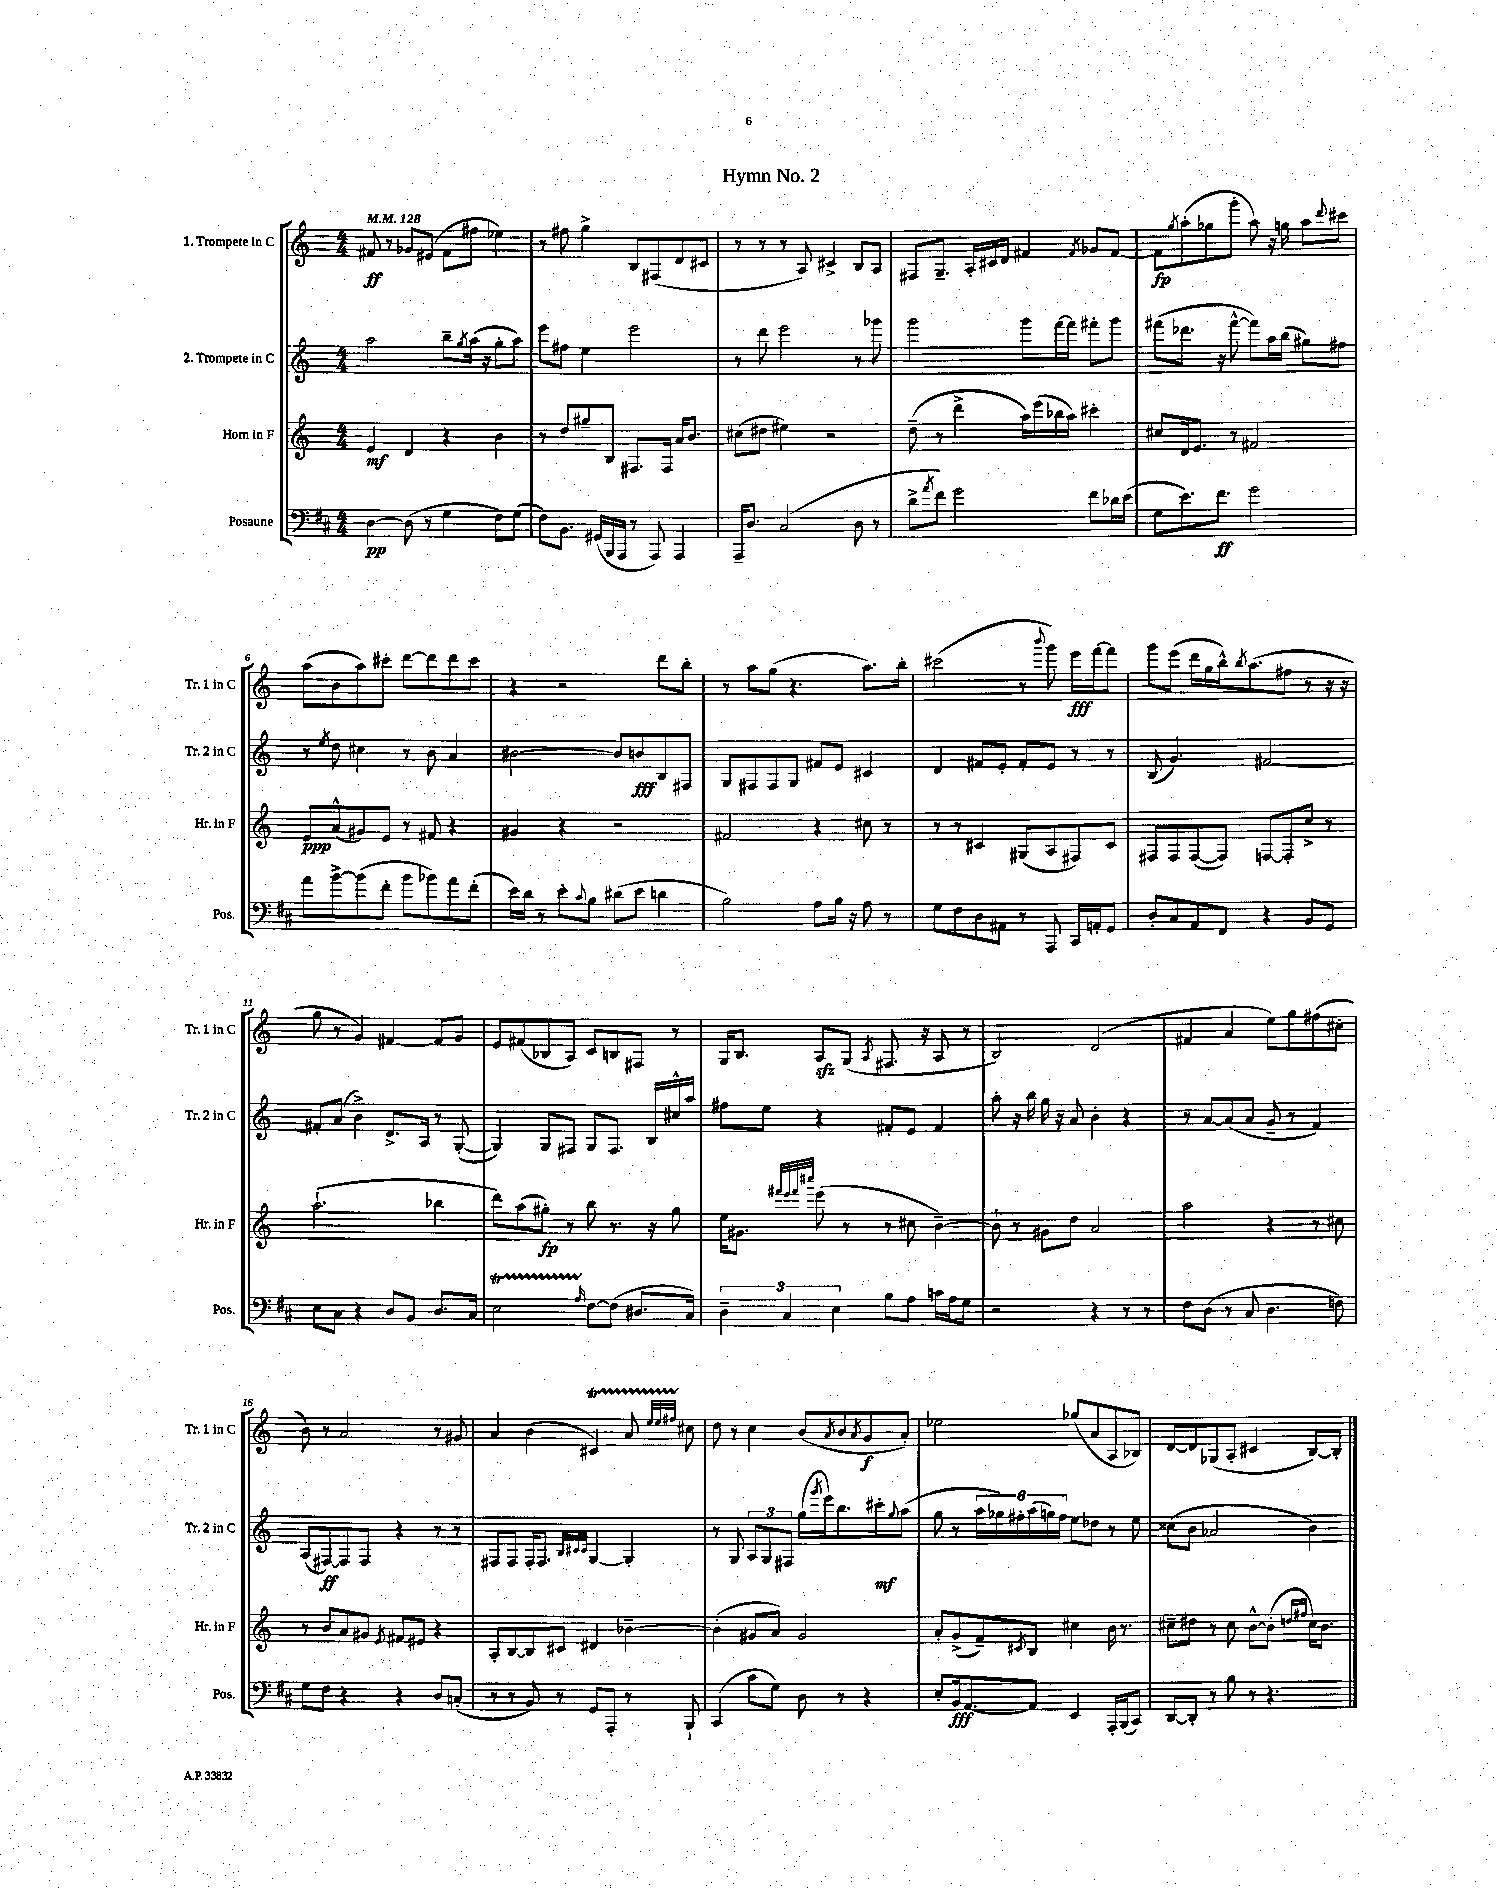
\header { title = "Hymn No. 2" }
<<
\new StaffGroup <<
\new Staff = "s0" \with { instrumentName = "1. Trompete in C" shortInstrumentName = "Tr. 1 in C" } {
    \clef treble \key c \major \numericTimeSignature \time 4/4 \tempo 4 = 128
    fis'8\ff r8 ges'8 eis'8( fis'8 fis''8 ees''4) |
    r8 fis''8 g''4-> b8 fis8( d'8 cis'8 |
    r8 r8 r8 a8) cis'4-> b8 a8 |
    fis8 g8.-- a16-. cis'16 d'16 fis'4 \acciaccatura { fis'8 } ges'8 fis'8~ |
    fis'8\fp \acciaccatura { g''8 } a''8-.( ges''8 g'''8-. a''8) r16 g''16 a''8 \appoggiatura { d'''8 } cis'''8 |
    a''8( b'8 a''8) cis'''8-. d'''8~ d'''8 d'''8 cis'''8 |
    r4 r2 d'''8 b''8-. |
    r8 a''8 g''8( r4. a''8.) b''16-. |
    cis'''2( r8 \appoggiatura { b'''8 } g'''8) e'''16\fff f'''16~ f'''8 |
    g'''8 e'''8( d'''16 g''16 b''16-^) \acciaccatura { b''8 } a''8.( fis''8 r8 r16 r16 |
    g''8 r8 g'4) fis'4~ fis'8 g'8 |
    e'8 fis'8( bes8 a8) c'8 b8 fis8 r8 |
    g16 b8. a8\sfz g8( \acciaccatura { a8 } fis8. r16 a8 r8 |
    b2) d'2( |
    fis'4 a'4 e''8) g''8 fis''8( cis''8-. |
    b'8) r8 a'2 r8 gis'8 |
    a'4 b'4( cis'4\startTrillSpan) a'8 \grace { e''32 e''32 fis''32 } cis''8\stopTrillSpan |
    d''8 r8 c''4 b'8( \acciaccatura { a'8 } b'8 \acciaccatura { a'8 } g'8\f a'8-.) |
    ees''2 ges''8( a'8 a8 bes8) |
    d'8~ d'8 ges8( a8-. cis'4 b8~) b8-. \bar "|." |
}
\new Staff = "s1" \with { instrumentName = "2. Trompete in C" shortInstrumentName = "Tr. 2 in C" } {
    \clef treble \key c \major \numericTimeSignature \time 4/4
    a''2 b''8-- \acciaccatura { g''8 } a''16( r16 g''8-. a''8) |
    e'''8 fis''8 e''4 e'''2 |
    r8 d'''8 e'''2 r8 ges'''8 |
    g'''2 g'''8 f'''16~ f'''16 fis'''8-. g'''8 |
    fis'''8( des'''8. r16 fis'''8~-^ fis'''8) a''16 b''16( gis''8) fis''8 |
    r8 \acciaccatura { e''8 } d''8 cis''4 r8 b'8 a'4 |
    bis'2~ bis'8 b'8\fff b8 fis8 |
    g8 fis8 fis8 g8 fis'8 e'8 cis'4 |
    d'4 fis'8 e'8-. fis'8-. e'8 r8 r8 |
    b8( g'4.) fis'2~ |
    fis'8-. a'8( b'4->) d'8.-> a16 r8 g8~-.( |
    g4) g8 fis8 g8 fis8. b16 cis''16-^ a''16 |
    fis''8 e''8 r4 fis'8-. e'8 fis'4 |
    a''8-. r16 b''16 g''16 r16 a'8 b'4-. r4 |
    r8 a'8~ a'8( a'8 g'8-- r8 f'4) |
    a8( fis8~\ff) fis8 fis8 r4 r8 r8 |
    fis8 fis8 fis16-. fis8. \grace { b32 cis'32 cis'32 } g4~ g4-. |
    r8 g8 \tuplet 3/2 { a8 g8 fis8 } g''16( \acciaccatura { g'''8 } e'''16) b''8. cis'''16-.\mf \appoggiatura { g''8 } a''8( |
    g''8 r8 \tuplet 6/4 { a''16 ges''16) fis''16-. a''16( g''16) fis''16 } e''8 des''8 r8 e''8 |
    cisis''8( b'8 aes'2 b'4) \bar "|." |
}
\new Staff = "s2" \with { instrumentName = "Horn in F" shortInstrumentName = "Hr. in F" } {
    \clef treble \key c \major \numericTimeSignature \time 4/4
    e'4\mf d'4 r4 b'4 |
    r8 d''8 gis''8-- b8 fis8. fis16 a'16 b'8. |
    cis''8( dis''8 eis''4) r2 |
    d''8--( r8 d'''4-> a''16) e'''16( bes''16 a''16) cis'''4-. |
    cis''8 d'16 e'8. r8 fis'2 |
    e'8\ppp a'8-^( gis'8) e'8 r8 fis'8 r4 |
    gis'4 r4 r2 |
    fis'2 r4 cis''8 r8 |
    r8 r8 cis'4 gis8( a8 fis8) cis'8 |
    fis8 fis8 fis8~( fis8) f8~ f8-. c''8-> r8 |
    a''2.-!( bes''4 |
    d'''8) a''8( gis''8-.\fp) r8 b''8 r8. r16 gis''8 |
    e''16 gis'8. \grace { fis'''32 e'''32 fis'''32 cis''''32 } e'''8( r8 r8 cis''8 b'4~--) |
    b'8-! r8 gis'8 d''8 a'2 |
    a''2 r4 r8 cis''8 |
    r8 b'8 a'8 gis'8 \acciaccatura { e'8 } fis'8 eis'8 r4 |
    a8-. b8~ b8 cis'8 dis'4 bes'4~-- |
    bes'4-.( gis'8 a'8) gis'2 |
    a'8-. g'8->( f'8--) \acciaccatura { cis'8 } b8 cis''4 b'16 r8. |
    cis''8-- dis''8 r8 cis''8 b'8~-^ b'8-.( \grace { d''16 fis''16 } cis''16) b'8. \bar "|." |
}
\new Staff = "s3" \with { instrumentName = "Posaune" shortInstrumentName = "Pos." } {
    \clef bass \key d \major \numericTimeSignature \time 4/4
    d4~\pp d8( r8 g4 fis8) g8( |
    fis8) b,8. gis,16( b,,16 a,,16 r8 a,,8) a,,4 |
    a,,16-- d8. cis2( d8 r8 |
    d'8-> \acciaccatura { a'8 } fis'8) g'2 fis'8 des'16 e'16( |
    g8 e'8.) fis'8.\ff g'2 |
    a'8 b'8~-> b'8( fis'8-. b'8 bes'8) a'8 fis'8-.( |
    e'16) d'16 r8 e'8-. \appoggiatura { cis'8 } b8 dis'8( e'8 d'4 |
    b2) a8 b16 r16 a8 r8 |
    g8 fis8 d8 ais,8 r8 a,,8 cis,16 a,16-. g,8 |
    d8-. cis8 a,8 fis,8 r4 b,8 g,8 |
    e8 cis8 r4 d8 b,8 d8. cis16 |
    e2\startTrillSpan \grace { a16 } fis8~\stopTrillSpan fis8( dis8. cis16) |
    \tuplet 3/2 { d4-- cis4 e4 } b8 a8 c'16 a16 g8 |
    r2 r4 r8 r8 |
    fis8 d8( r8 cis8 d4. f8) |
    g8 fis8 r4 r4 d8 c8-.( |
    r8 r8 b,8) r8 g,8 a,,8-. r8 b,,8-! |
    cis,4( cis'8 g8) d8 r8 r4 |
    e8-. b,16\fff a,8.~ a,8 e,4 a,,16-. b,,16( cis,8) |
    d,8~ d,8-. r8 b8 r8 r4. \bar "|." |
}
>>
>>
